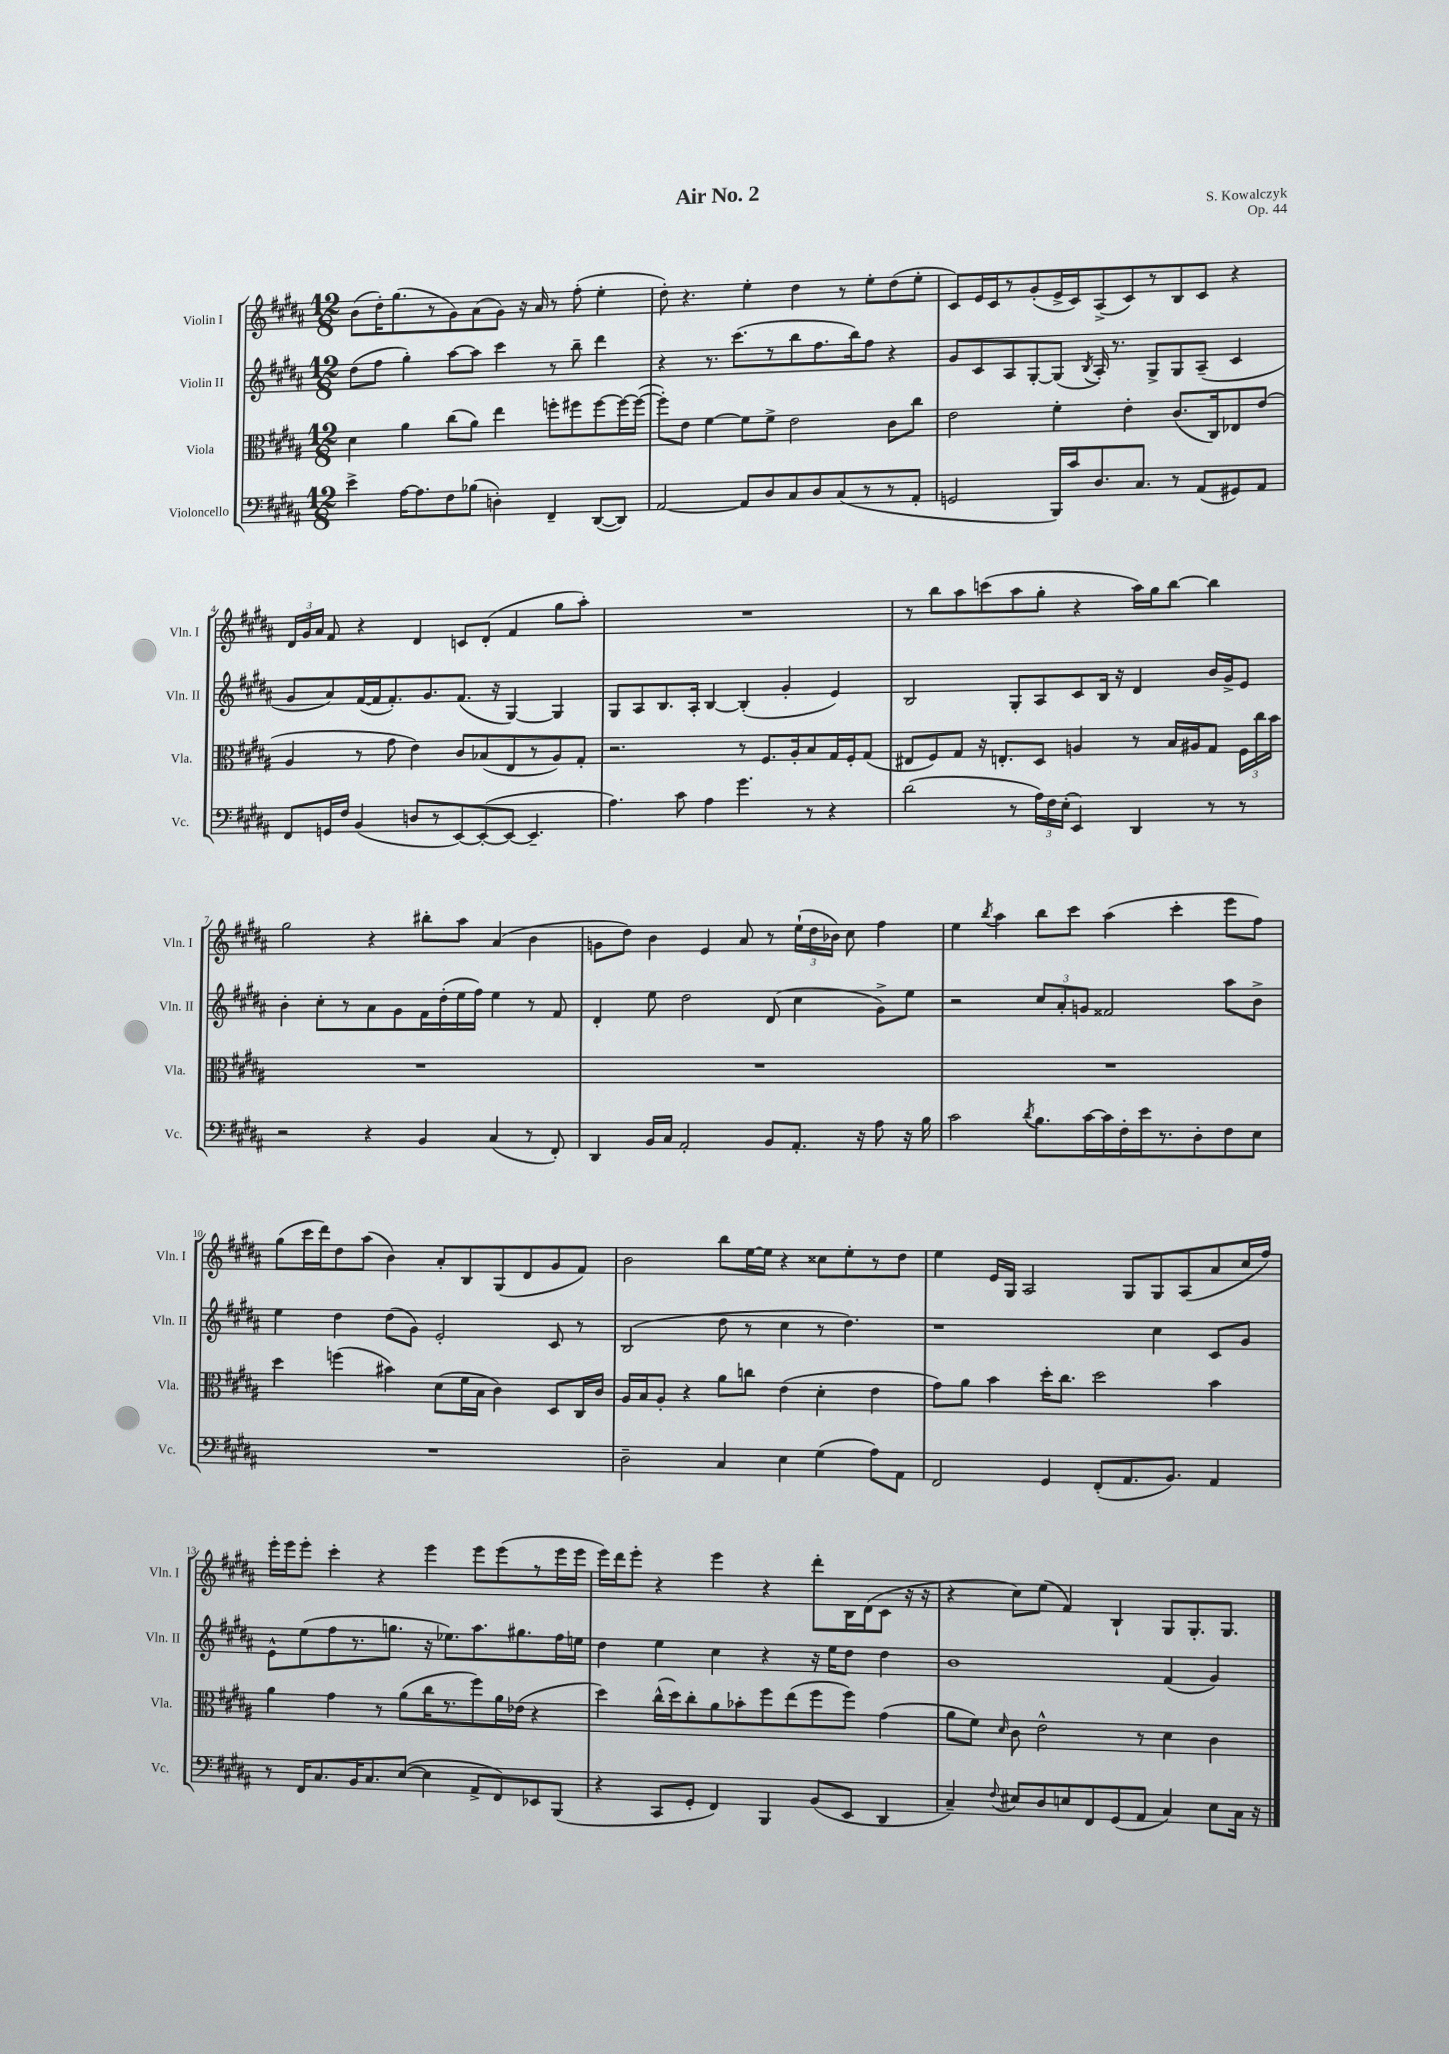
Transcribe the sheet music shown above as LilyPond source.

\header { title = "Air No. 2" composer = "S. Kowalczyk" opus = "Op. 44" }
<<
\new StaffGroup <<
\new Staff = "s0" \with { instrumentName = "Violin I" shortInstrumentName = "Vln. I" } {
    \clef treble \key b \major \numericTimeSignature \time 12/8
    \autoBeamOff b'8[( dis''16-.) gis''8.( r8 gis'8) ais'8( gis'8]) r16 ais'16 r8 fis''8-.( e''4-. |
    dis''8-.) r4. e''4-. dis''4 r8 e''8[-. dis''8( e''8]-. |
    cis'8[) e'16 cis'16 r8 gis'8-.( e'16-> cis'16) ais8->( cis'8) r8 b8 cis'8] r4 |
    \tuplet 3/2 { dis'16[ gis'16 ais'16] } fis'8 r4 dis'4 c'8[ dis'8]-.( fis'4 gis''8[ ais''8]-.) |
    R1. |
    r8 b''8[ ais''8 c'''8( ais''8 gis''8]-. r4 ais''16[) gis''16 b''8]~ b''4 |
    gis''2 r4 bis''8[-. ais''8] ais'4( b'4 |
    g'8[ dis''8]) b'4 e'4 ais'8 r8 \tuplet 3/2 { e''16[-!( dis''16 bes'16]) } cis''8 fis''4 |
    e''4 \acciaccatura { b''8 } ais''4 b''8[ cis'''8] ais''4( cis'''4-. e'''8[ fis''8]) |
    gis''8[( cis'''16 dis'''16) dis''8 ais''8]( b'4) ais'8[-. b8 gis8( dis'8 gis'8 fis'8]) |
    b'2 b''8[ e''16~ e''16] r4 cisis''8[ e''8-. r8 dis''8] |
    e''4 e'16[ gis16] ais2 gis8[ gis8 ais8( ais'8 cis''16 fis''16]) |
    e'''16[-. e'''16 e'''8]-. cis'''4-. r4 e'''4 e'''8[ e'''8( r8 e'''16 e'''16] |
    e'''16[) dis'''16 e'''8]-. r4 e'''4 r4 dis'''8[-. b16 dis'16( cis'8] r16 r16 |
    r4 cis''8[) e''8]( fis'4) b4-! gis8[ gis8.-. gis8.] \bar "|." |
}
\new Staff = "s1" \with { instrumentName = "Violin II" shortInstrumentName = "Vln. II" } {
    \clef treble \key b \major \numericTimeSignature \time 12/8
    \autoBeamOff dis''8[( fis''8] gis''4-.) ais''8[~ ais''8] cis'''4 r8 b''8-- dis'''4 |
    r4 r8. cis'''8.[( r8 b''8 fis''8. b''16) fis''8] r4 |
    gis'8[ cis'8 ais8 gis8~-. gis8]( \acciaccatura { b8 } ais16-.) r8. gis8[-> gis8 ais8]--( cis'4 |
    gis'8[ ais'8) fis'16~( fis'16 fis'8.-.) gis'8. fis'8.]( r16 gis4~) gis4 |
    gis8[ ais8 b8. ais16]-. b4~ b4-.( gis'4-. e'4) |
    b2 gis8[-. ais8 cis'8 b16] r16 dis'4 b'16[ gis'16-> e'8] |
    b'4-. cis''8[-. r8 ais'8 gis'8 fis'16 dis''16-.( e''16 fis''16]) e''4 r8 fis'8 |
    dis'4-. e''8 dis''2 dis'8( cis''4 gis'8[->) e''8] |
    r2 \tuplet 3/2 { cis''8[ ais'8-. g'8] } fisis'2 ais''8[ b'8]-> |
    e''4 dis''4 dis''8[( gis'8]) e'2-. cis'8 r8 |
    b2( dis''8 r8 cis''4 r8 dis''4.) |
    r1 cis''4 cis'8[ gis'8] |
    e'8[-^ e''8( fis''8 r8. g''8.] r16 ees''8.[) ais''8. gis''8. fis''16 e''16] |
    dis''4 e''4 cis''4 r4 r16 e''16[ dis''8] dis''4 |
    b'1 fis'4( gis'4) \bar "|." |
}
\new Staff = "s2" \with { instrumentName = "Viola" shortInstrumentName = "Vla." } {
    \clef alto \key b \major \numericTimeSignature \time 12/8
    \autoBeamOff dis'4 ais'4 cis''8[( ais'8]) e''4 f''8[-. fis''8 fis''8~ fis''16~ fis''16]~( |
    fis''8[-.) e'8] fis'4~ fis'8[ fis'8]-> e'2 cis'8[ cis''8] |
    e'2 fis'4-. e'4-. cis'8.[( cis16) ees8 e'8]( |
    ais4 r8 gis'8 e'4) cis'8[ bes8( e8 r8 ais8) gis8]-. |
    r2. r8 fis8.[ ais16-. b8 gis16 fis16-. gis8]( |
    eis8[ fis8) gis8] r16 e8.[-. dis8] a4 r8 b16[ ais16 gis8] \tuplet 3/2 { fis16[ cis''16 b'16] } |
    R1. |
    R1. |
    R1. |
    dis''4 f''4( bis'4) dis'8[( fis'16 b16] cis'4) dis8[ cis16 cis'16] |
    ais16[ b16 ais8]-. r4 ais'8[ c''8] e'4( dis'4-. e'4 |
    gis'8[) ais'8] b'4 dis''16[-. cis''8.] dis''2 b'4 |
    ais'4 gis'4 r8 ais'8[( cis''16 r8. fis''8) ais'16 ees'16]( r4 |
    dis''4) cis''16[-^( dis''16) cis''8-. ais'8 bes'8-. fis''8 e''8( fis''8 fis''8]) gis'4( |
    ais'8[ fis'8]) \grace { dis'16 } cis'8 e'2-^ r8 dis'4 cis'4 \bar "|." |
}
\new Staff = "s3" \with { instrumentName = "Violoncello" shortInstrumentName = "Vc." } {
    \clef bass \key b \major \numericTimeSignature \time 12/8
    \autoBeamOff e'4-> ais16[~ ais8. fis8 bes8]( d4-.) fis,4-- dis,8[~( dis,8]) |
    ais,2~ ais,8[ dis8 cis8 dis8 cis8( r8 r8 ais,8]-. |
    g,2 b,,16[) cis'16 dis8. cis8.] r8 ais,8[( gis,8) ais,8] |
    fis,8[ g,16 fis16] b,4( d8[ r8 e,8~) e,8~-.( e,8]~ e,4.-- |
    ais4.) cis'8 ais4 gis'4. r8 r4 |
    dis'2( r8 \tuplet 3/2 { ais16[) fis16 e16]-.( } e,4) dis,4 r8 r8 |
    r2 r4 b,4 cis4( r8 fis,8-.) |
    dis,4 b,16[ cis16] ais,2-. b,8[ ais,8.]-. r16 ais8 r16 b16 |
    cis'2 \acciaccatura { dis'8 } b8.[ cis'16~ cis'16 fis16-. e'16 r8. dis8-. fis8 e8] |
    R1. |
    dis2-- cis4 e4 gis4( ais8[) ais,8] |
    fis,2 gis,4 fis,8[-.( ais,8. b,8.]) ais,4 |
    r8 fis,16[ cis8. b,16 cis8. e8]~( e4 ais,8[-> fis,8) ees,8 b,,8]( |
    r4 cis,8[ gis,8]-. fis,4) b,,4 b,8[( e,8] dis,4 |
    cis4--) \appoggiatura { fis8 } eis8[ dis8 e8 fis,8 gis,8( ais,8] cis4) e8[ cis16] r16 \bar "|." |
}
>>
>>
